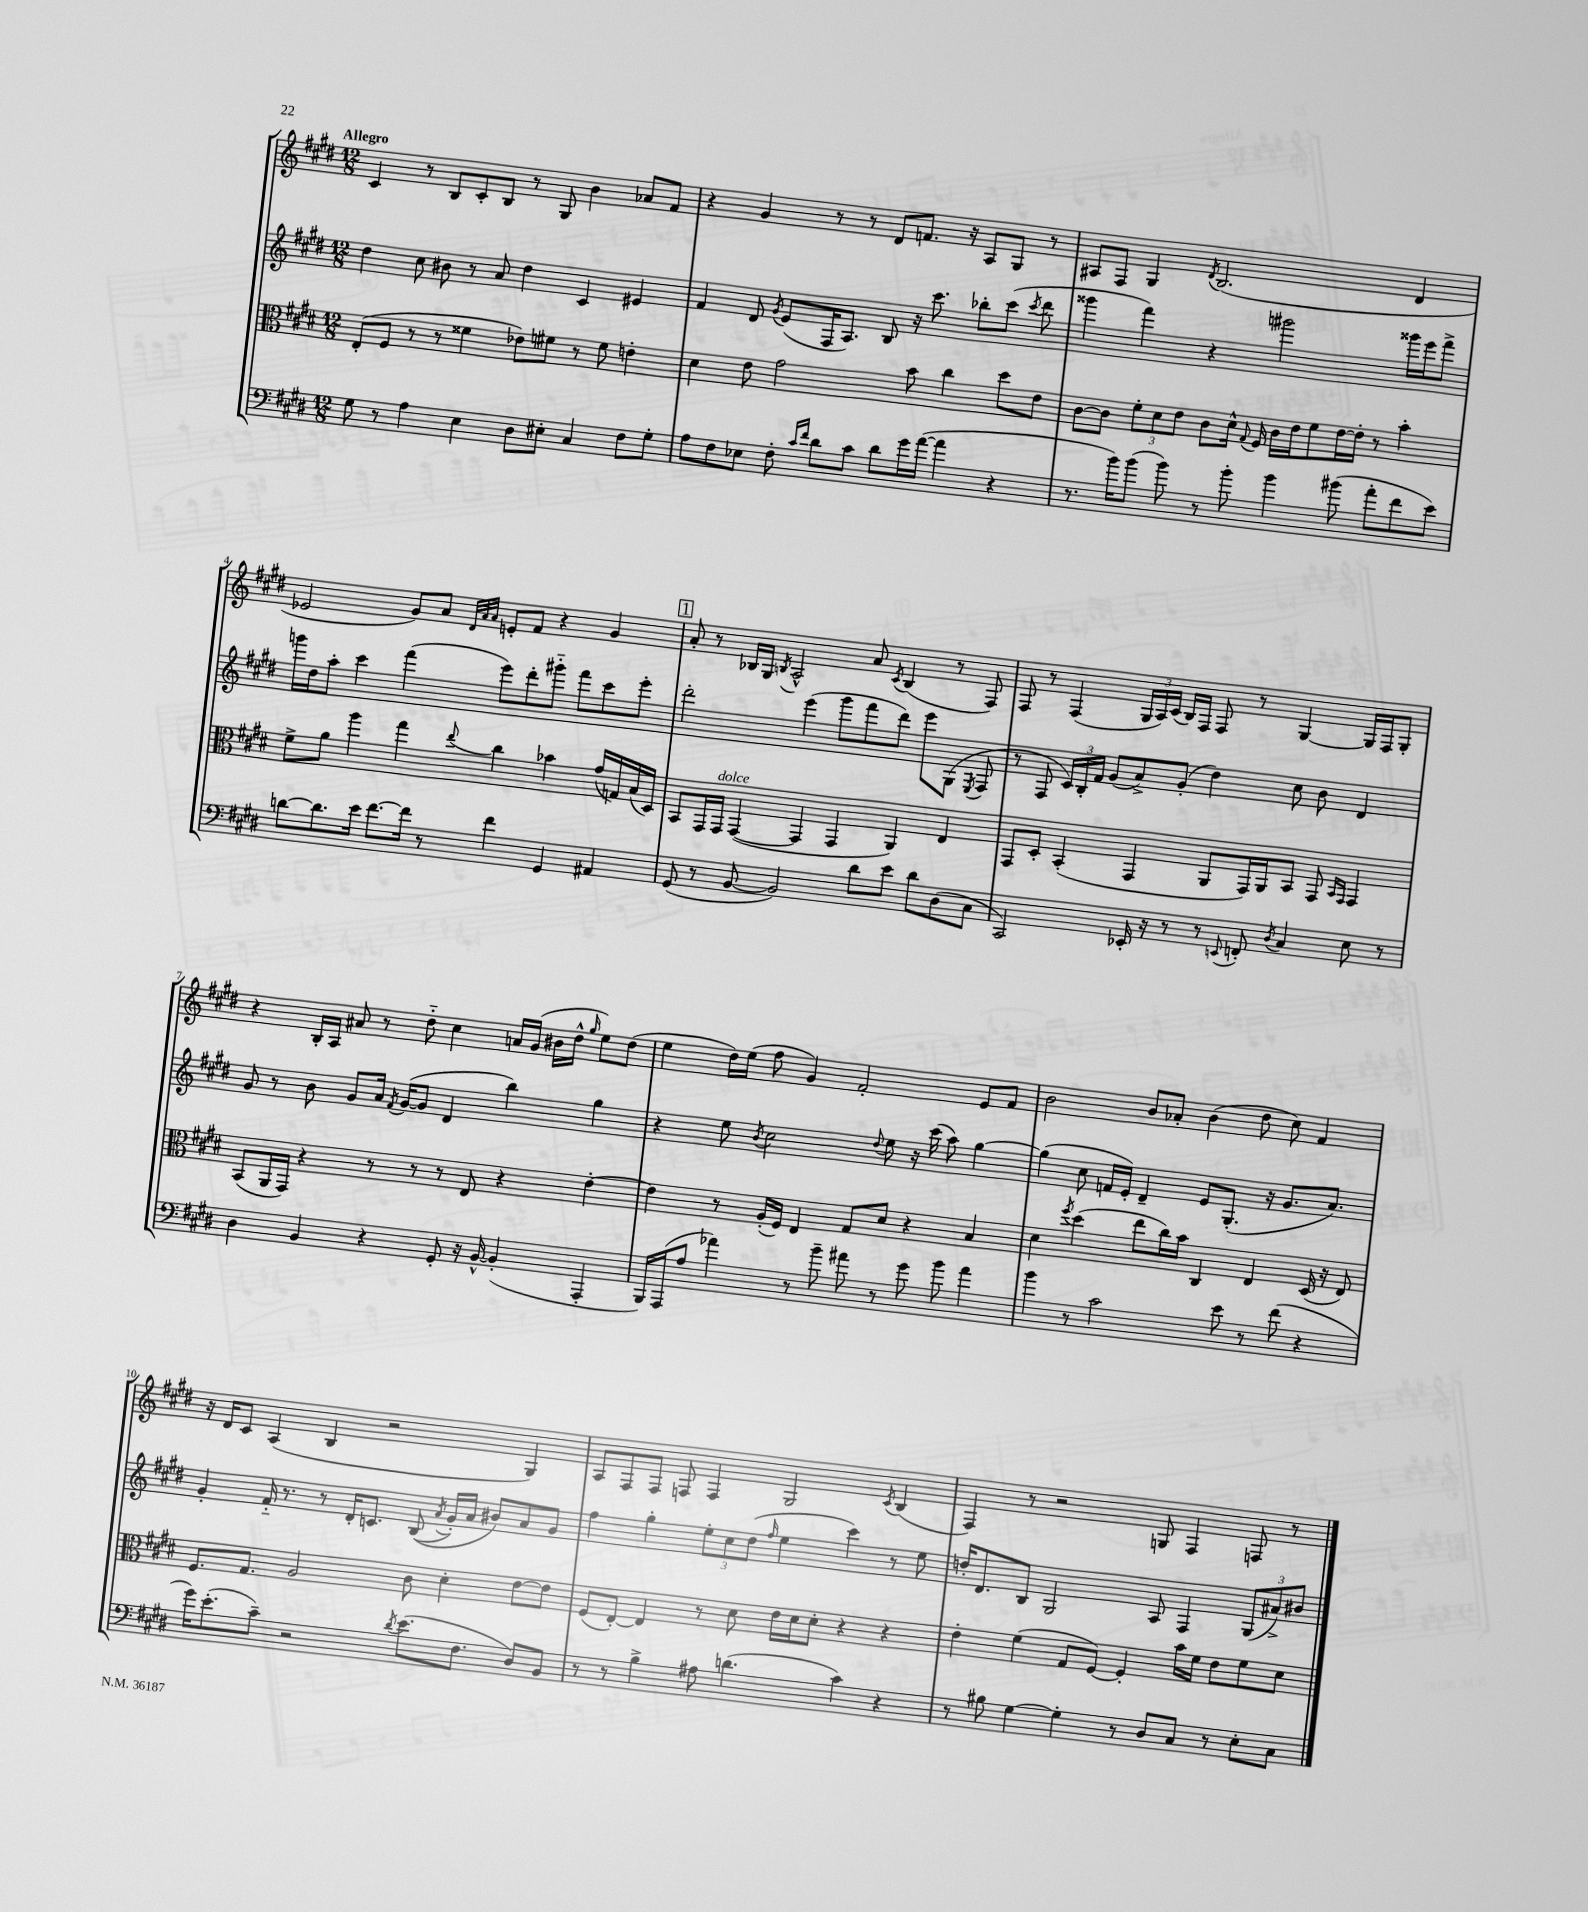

**kern	**kern	**kern	**kern
*part4	*part3	*part2	*part1
*staff4	*staff3	*staff2	*staff1
*clefF4	*clefC3	*clefG2	*clefG2
*k[f#c#g#d#]	*k[f#c#g#d#]	*k[f#c#g#d#]	*k[f#c#g#d#]
*M12/8	*M12/8	*M12/8	*M12/8
=1	=1	=1	=1
!	!	!	!LO:TX:a:B:t=Allegro
8G#\	(8E'/L	4dd#\	4c#/
8r	8F#/J	.	.
4A\	8r	8cc#\	8r
.	8r	8b#X\	8B/L
4E\	4f##X\	8r	8c#'/
.	.	8a/	8B/J
8D#\L	8e-X\L)	4dd#\	8r
8E#X'\J	8f#X\J	.	8G#/
4C#/	8r	4c#/	4b\
.	8f#\	.	.
8F#\L	4en'\	4e#X/	8a-X/L
8G#'\J	.	.	8f#/J
=2	=2	=2	=2
8A\L	4d#\	4f#/	4r
8F#\	.	.	.
8E-X\J	8e\	8d#/	4g#/
.	.	8qg#/	.
8F#'\	2g#\	(8e/L	.
16qqc#/LL	.	.	.
16qqf#/JJ	.	.	.
8d#\L	.	16F#/K	8r
.	.	8.A/J)	.
8c#\J	.	.	8r
8d#\L	.	8B/	8d#/L
16g#\L	8b\	16r	8.fn/J
([16a\JJ	.	8.ccc#\	.
4a\]	4cc#\	.	.
.	.	.	16r
.	.	8bb-X'\L	8A/L
4r	8dd#\L	(8ccc#\J	8G#/J
.	.	8qccc#/	.
.	8e\J	8ddd#\	8r
=3	=3	=3	=3
8.r	[8c#\L	4ggg##X\	8A#X/L
.	8c#\J]	.	8F#/J
16b\KL)	.	.	.
(8b\J	12f#'\L	4fff#\)	4G#/
.	12d#\	.	.
8b\)	.	.	.
.	12e\J	.	.
.	.	.	8qd#/
8r	8c#\L	4r	(2.B/
8b'\	16d#^^\Jk	.	.
.	8qqG#/	.	.
.	16F#/	.	.
4b\	16c#\LL	2ggg#X\	.
.	16e\J	.	.
.	8f#\	.	.
(8b#X\	[16e\L	.	.
.	16e'\JJ]	.	.
8a'\L	8r	.	.
8f#\	4b'\	16ggg##X\LL	4d#/
.	.	16eee\J	.
8e\J)	.	8fff#^\J	.
!!LO:LB:g=z
=4	=4	=4	=4
[8dn\L	8f#^\L	16gggn\LL	2e-X/
.	.	16dd#\J	.
8.d\]	8a\J	8aa'\J	.
.	4aa\	4ccc#\	.
16e\Jk	.	.	.
[8.f#\L	.	.	.
.	4gg#\	(4fff#\	8g#/L)
16f#\Jk]	.	.	.
8r	.	.	8a/J
.	.	.	32qqd#/LLL
.	.	.	32qqa/
.	8qqee/	.	32qqa/JJJ
4f#\	4cc#\	8eee\L)	8en'/L
.	.	8ddd#'\	8f#/J
4GG#/	4b-X\	8ggg#X\J	4r
.	.	8fff#\L	.
4AA#X/	(16g#/LL	8ccc#\	4g#/
.	16Gn/)	.	.
.	(16B/	8eee'\J	.
.	16D#/JJ)	.	.
!!LO:REH:place=s1:t=1
=5	=5	=5	=5
(8GG#/	8BB/L	2ddd#'\	8a'/
8r	16GG#/L	.	8r
!	!LO:TX:a:i:t=dolce	!	!
.	16GG#/JJ	.	.
[8BB/	([4GG#/	.	16B-X/LL
.	.	.	16G#/JJ
.	.	.	8qBn/
2BB/])	.	.	2A^^/
.	4GG#/]	(4eee\	.
.	4GG#/	8ggg#\L	.
8d#\L	.	8fff#\	8a/
.	.	.	8qc#/
8e\J	4AA/)	8ddd#\J)	(4B/
8d#\L	.	8eee\L	.
(8D#\	4E/	(8G#\J	8r
.	.	8qE/	.
8C#\J	.	8F#/	8F#/)
=6	=6	=6	=6
2CC#/)	8GG#/L	8r	8F#/
.	8D#'/J	8F#/	8r
.	(4BB'/	24c#/LL)	(4F#/
.	.	24B'/	.
.	.	24f#/JJ	.
.	.	(8g#/L	.
16EE-X'/	4GG#/	8a^/)	24G#/LL
.	.	.	24A/)
16r	.	.	.
.	.	.	(24c#/JJ
8r	.	(8g#'/J	16B/LL)
.	.	.	16F#/JJ
8r	8AA/L	4dd#\)	8F#/
8qqEEn/	.	.	.
8FFn'/	16GG#/L)	.	8r
.	16AA/J	.	.
8qD#/	.	.	.
4C#/	8BB/J	8cc#\	[4G#/
.	8GG#/	8b\	.
.	16qqBB/LL	.	.
.	16qqGG#/JJ	.	.
8E\	4GG#/	4d#/	16G#/LL]
.	.	.	16F#/J
8r	.	.	8G#'/J
!!LO:LB:g=z
=7	=7	=7	=7
4D#\	(8BB/L	8g#/	4r
.	16AA/L	8r	.
.	16GG#/JJ)	.	.
4BB/	4r	8b\	16B'/LL
.	.	.	16A/JJ
.	.	8g#/L	8a#X/
4r	8r	16a/Jk	8r
.	.	8qf#/	.
.	.	([16g#/KL	.
.	8r	8g#/J]	8dd#\
8GG#'/	8r	4d#/	4cc#\
16r	8E/	.	.
[16BB^^/	.	.	.
(4BB'/]	4r	4bb\)	16an/LL
.	.	.	(16g#/JJ
.	.	.	16b#X\LL
.	.	.	16dd#^^\JJ
.	.	.	16qqgg#/
4AAA'/	[4e'\	4gg#\	8ee\L)
.	.	.	(8dd#\J
=8	=8	=8	=8
16BBB/LL)	4e\]	4r	4ee\
(16AAA/J	.	.	.
8A/J	.	.	.
4a-X\)	8r	8ee\	16dd#\LL)
.	.	.	(16ee\JJ
.	.	8qb/	.
.	(16A'/LL	2cc#\	8ff#\
.	16F#/JJ)	.	.
8r	4E/	.	4g#/)
8b~\	.	.	.
8a#X\	8G#/L	.	2f#'/
.	.	8qqdd#/	.
8r	8d#/J	8ee\	.
8g#\	4r	16r	.
.	.	(16ccc#\	.
8b\	.	8aa\)	.
4a#\	4B/	[4gg#\	8e/L
.	.	.	8f#/J
=9	=9	=9	=9
4b\	4d#\	(4gg#\]	2b\
.	8qff#/	.	.
8r	(4dd#\	8cc#\	.
2c#\	.	16fn/LL	.
.	.	16e'/JJ)	.
.	8ee\L	4d#~/	8b/L
.	16cc#\L)	.	8a-X'/J
.	16b\JJ	.	.
.	4C#/	8e/L	(4b\
8e\	.	(8.G#'/J	.
8r	4E/	.	8dd#\
.	.	16r	.
(8f#\	.	8.g#/L	8cc#\)
4r	(16D#/	.	4f#/
.	16r	8.a/J)	.
.	8E/)	.	.
!!LO:LB:g=z
=10	=10	=10	=10
16g#\KL)	8.F#/L	4g#'/	16r
(8.e'\	.	.	16d#/KL
.	.	.	8c#/J
.	8.G#/J	.	.
8c#~\J)	.	16f#/	(4A/
.	.	8.r	.
2r	2A/	.	.
.	.	8r	4B/
.	.	16d#'/KL	.
.	.	8.cn/J	.
.	.	.	2r
8qd#/	.	.	.
(8.e\L	8c#\	((8B/	.
.	.	8qa/	.
.	4d#'\	16g#'/LL)	.
8.F#\J	.	16a/JJ	.
.	.	8b#X/L)	.
8D#/L)	[8e\L	8a/	4G#/)
8BB/J	8e\J]	8g#/J	.
=11	=11	=11	=11
8r	(8F#/L	4ff#\	8A/L
8r	[8E'/J)	.	8F#/
4B^\	4E/]	4gg#'\	8F#/J
.	.	.	8Fn/
8A#X\	8r	12ee'\L	4F/
.	.	12cc#\	.
(4.dn\	8d#\	.	.
.	.	(12dd#\J	.
.	.	16qqff#/	.
.	16e\LL	4ee\	2G#/
.	16d#\J	.	.
.	8d#'\J	.	.
4c#\)	4r	4ccc#\)	.
.	.	.	8qc#/
4r	4r	8r	(4B/
.	.	8ee\	.
=12	=12	=12	=12
8r	4e'\	16ddn'/KL	4F#/)
.	.	8.d#/	.
8B#X\	.	.	.
[4G#\	(4f#\	8B/J	8r
.	.	2G#/	2r
4G#'\]	8G#/L	.	.
.	[8F#/J)	.	.
8r	4F#'/]	.	.
8D#/L	.	8A/	8Gn/
8C#/J	16b\LL	4F#/	4F#/
.	16f#\JJ	.	.
8r	8e\L	.	.
8E'\L	8f#\	(12G#/L	8Fn/
.	.	12a#X^/)	.
8C#\J	8d#\J	.	8r
.	.	12b#X/J	.
==	==	==	==
*-	*-	*-	*-
